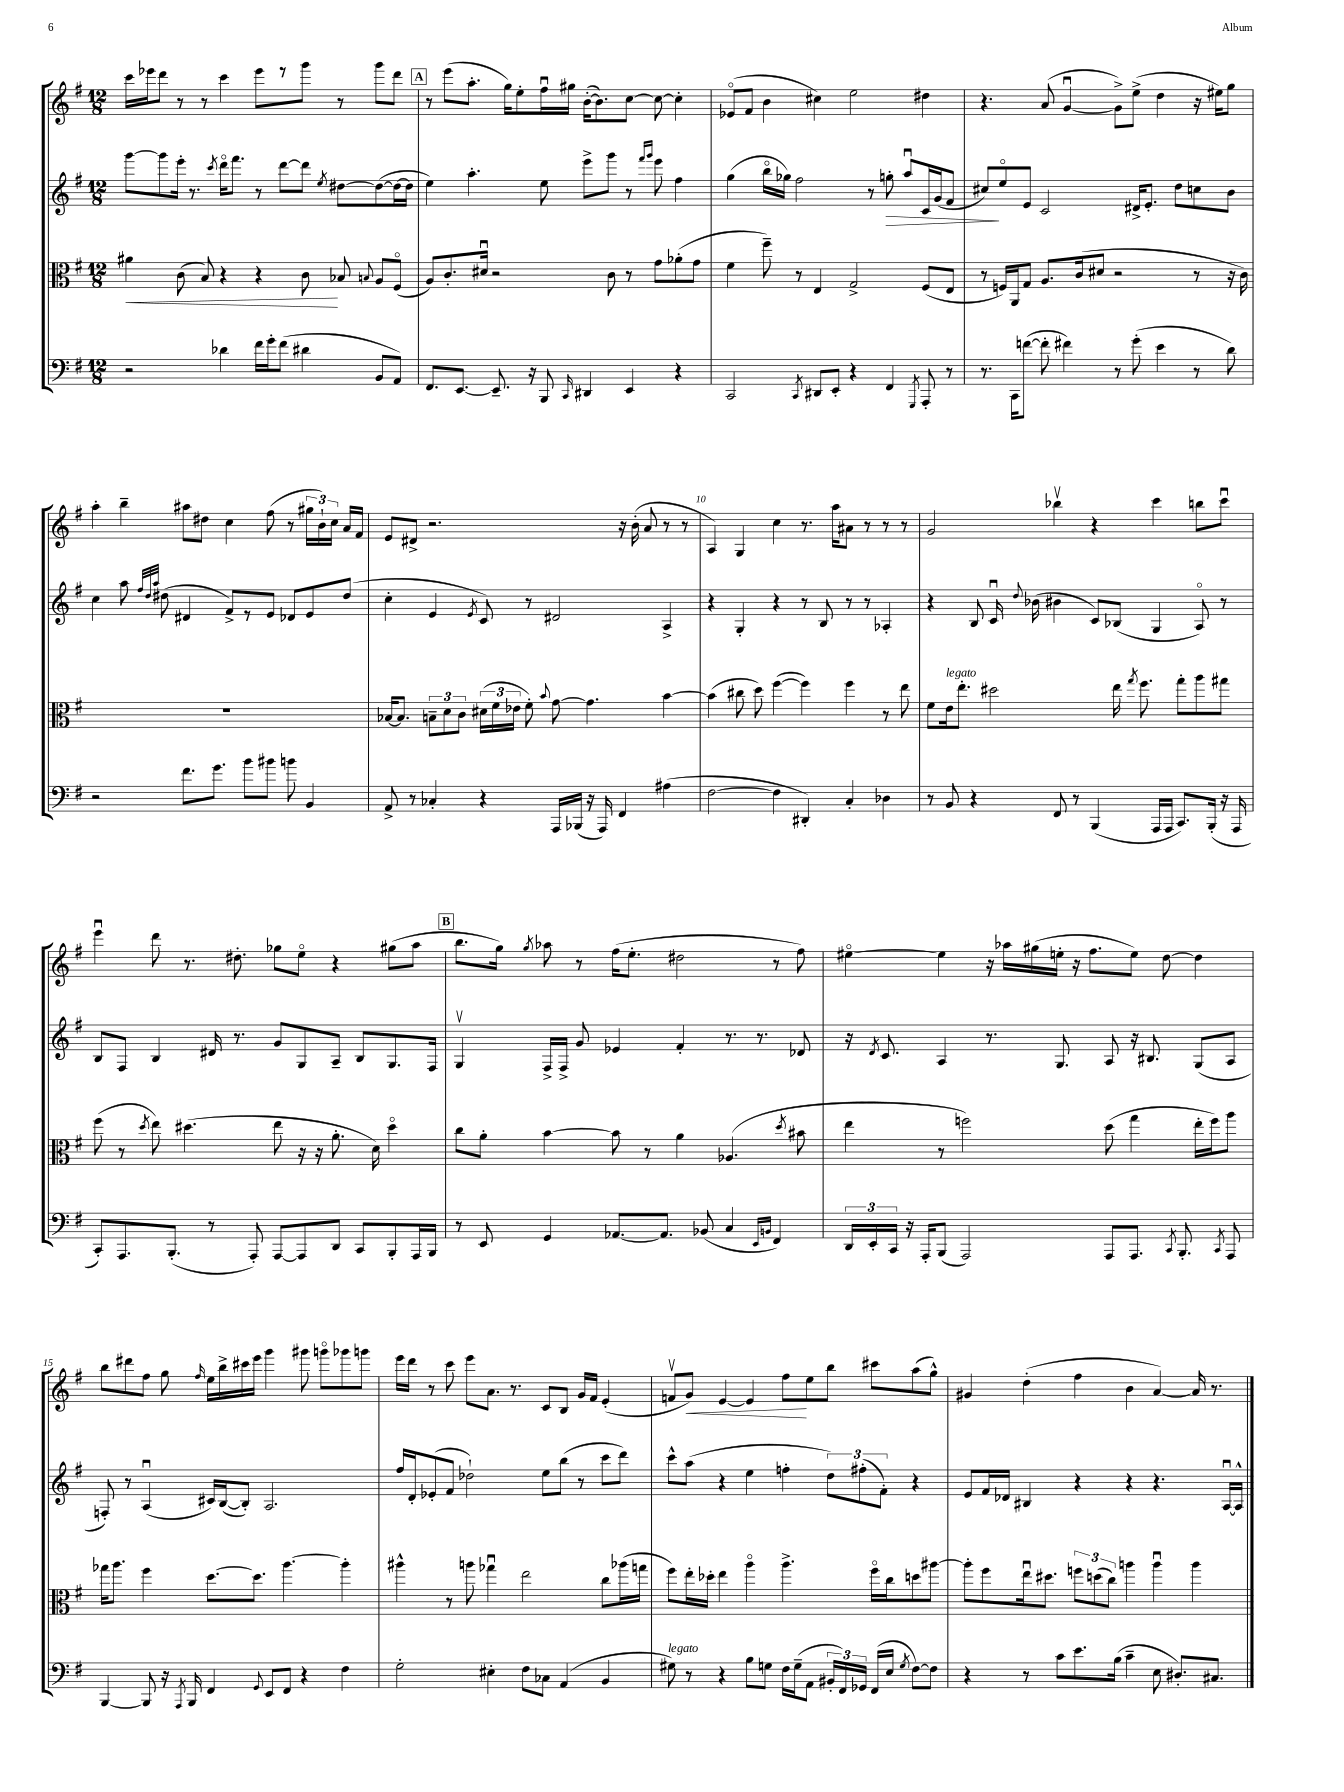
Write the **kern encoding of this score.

**kern	**kern	**dynam	**kern	**dynam	**kern	**dynam
*part4	*part3	*part3	*part2	*part2	*part1	*part1
*staff4	*staff3	*staff3	*staff2	*staff2	*staff1	*staff1
*clefF4	*clefC3	*	*clefG2	*	*clefG2	*
*k[f#]	*k[f#]	*	*k[f#]	*	*k[f#]	*
*M12/8	*M12/8	*	*M12/8	*	*M12/8	*
=4	=4	=4	=4	=4	=4	=4
!	!	!LO:HP:b	!	!	!	!
2r	4a#X\	<	[8ggg\L	.	16ccc\LL	.
.	.	.	.	.	16eee-X\J	.
.	.	.	8ggg\]	.	8ddd\J	.
.	(8c\	.	16eee'\Jk	.	8r	.
.	.	.	8.r	.	.	.
.	8B/)	.	.	.	8r	.
.	.	.	8qccc/	.	.	.
4d-X\	4r	.	16ddd\KL	.	4ccc\	.
.	.	.	8.fff#\J	.	.	.
16f#\LL	4r	.	8r	.	8eee-\L	.
16g'\J	.	.	.	.	.	.
(8f#\J	.	.	[8ddd\L	.	8r	.
4d#X\	8c\	.	8ddd\J]	.	8ggg\J	.
.	.	.	8qee/	.	.	.
.	8B-X/	[	[8dd#X\L	.	8r	.
.	8qqBn/	.	.	.	.	.
8BB/L	8A/L	.	(8dd#\_	.	8ggg\L	.
8AA/J)	(8F#/J	.	16dd#\L_	.	8ddd\J	.
.	.	.	16dd#\JJ]	.	.	.
!!LO:REH:place=s1:t=A
=5	=5	=5	=5	=5	=5	=5
8.FF#/L	8A/L)	.	4ee\)	.	8r	.
.	8.c'/	.	.	.	(8eee\L	.
[8.EE/J	.	.	.	.	.	.
.	.	.	4.aa'\	.	8.aa'\J	.
.	16d#Xu/Jk	.	.	.	.	.
8.EE~/]	2r	.	.	.	.	.
.	.	.	.	.	16gg\KL)	.
.	.	.	.	.	8ee'\	.
16r	.	.	.	.	.	.
8BBB/	.	.	8ee\	.	16ff#u\L	.
.	.	.	.	.	16gg#X\JJ	.
16qqCC/	.	.	.	.	.	.
4DD#X/	.	.	8eee^\L	.	([16b'\KL	.
.	.	.	.	.	8.b\])	.
.	8c\	.	8ggg\J	.	.	.
4EE/	8r	.	8r	.	[8cc\J	.
.	.	.	16qqfff#/LL	.	.	.
.	.	.	16qqggg/JJ	.	.	.
.	8g\L	.	8eee\	.	8cc\_	.
4r	(8a-X'\	.	4ff#\	.	4cc'\]	.
.	8g\J	.	.	.	.	.
=6	=6	=6	=6	=6	=6	=6
2CC/	4f#\	.	(4gg\	.	(8e-X/L	.
.	.	.	.	.	8f#/J	.
.	8ff#~\)	.	16bb\LL	.	4b\	.
.	.	.	16gg-X\JJ)	.	.	.
.	8r	.	2ff#\	.	.	.
8qCC/	.	.	.	.	.	.
8DD#X/L	4E/	.	.	.	4cc#X\)	.
8EE'/J	.	.	.	.	.	.
4r	2G^/	.	.	.	2ee\	.
.	.	.	8r	.	.	.
!	!	!	!	!LO:HP:b	!	!
4FF#/	.	.	8ggn'\	>	.	.
.	.	.	8aau/L	.	.	.
8qGGG/	.	.	.	.	.	.
8AAA'/	(8F#/L	.	16c/L	.	4dd#X\	.
.	.	.	(16g/J	.	.	.
8r	8E/J	.	8f#/J	.	.	.
=7	=7	=7	=7	=7	=7	=7
8.r	8r	.	8cc#X/L)	.	4.r	.
.	16Fn/LL)	.	8ee/	]	.	.
16CC\KL	16AA/J	.	.	.	.	.
([8fn\J	8G/J	.	8e/J	.	.	.
8f'\]	8.A/L	.	2c/	.	(8a/	.
4f#X\)	.	.	.	.	[4gu/	.
.	(16c/k	.	.	.	.	.
.	8d#X/J	.	.	.	.	.
8r	2r	.	.	.	8g^\L])	.
(8g'\	.	.	16d#X^/KL	.	(8ee^\J	.
.	.	.	8.e'/J	.	.	.
4e\	.	.	.	.	4dd\	.
.	.	.	8dd\L	.	.	.
8r	8r	.	8ccn\	.	16r	.
.	.	.	.	.	16ee#X\KL)	.
8d\)	16r	.	8b\J	.	8gg\J	.
.	16c\)	.	.	.	.	.
!!LO:LB:g=z
=8	=8	=8	=8	=8	=8	=8
2r	1.r	.	4cc\	.	4aa'\	.
.	.	.	8aa\	.	4bb~\	.
.	.	.	32qqff#/LLL	.	.	.
.	.	.	32qqdd/	.	.	.
.	.	.	32qqaa/JJJ	.	.	.
.	.	.	(8dd#X\	.	.	.
8.f#\L	.	.	4d#X/	.	8aa#X\L	.
.	.	.	.	.	8dd#X\J	.
8.g\J	.	.	.	.	.	.
.	.	.	8f#^/L)	.	4cc\	.
8b\L	.	.	8r	.	.	.
8b#X\J	.	.	8e/J	.	(8ff#\	.
8bn\	.	.	8d-X/L	.	8r	.
4BB/	.	.	8e/	.	24gg#X\LL	.
.	.	.	.	.	24b`\)	.
.	.	.	.	.	24cc\JJ	.
.	.	.	(8dd#/J	.	16a/LL	.
.	.	.	.	.	16f#/JJ	.
=9	=9	=9	=9	=9	=9	=9
8AA^/	[16B-X/KL	.	4cc'\	.	8e/L	.
.	8.B-/J]	.	.	.	.	.
8r	.	.	.	.	8d#X^/J	.
4C-X'/	12Bn~\L	.	4e/	.	2.r	.
.	12d\	.	.	.	.	.
.	12c\J	.	.	.	.	.
.	.	.	8qe/	.	.	.
4r	(24d#X\LL	.	8c/)	.	.	.
.	24f#\	.	.	.	.	.
.	24e-X\JJ	.	.	.	.	.
.	8f#'\)	.	8r	.	.	.
.	8qqb/	.	.	.	.	.
16AAA/LL	[8g\	.	2d#X/	.	.	.
(16BBB-X/JJ	.	.	.	.	.	.
16r	4.g\]	.	.	.	.	.
16AAA/)	.	.	.	.	.	.
4FF#/	.	.	.	.	16r	.
.	.	.	.	.	(16b'\	.
.	.	.	.	.	8a/	.
(4A#X\	[4b\	.	4A^/	.	8r	.
.	.	.	.	.	8r	.
=10	=10	=10	=10	=10	=10	=10
[2F#\	(4b\]	.	4r	.	4A/)	.
.	8cc#X\	.	4G'/	.	4G/	.
.	8dd\)	.	.	.	.	.
4F#\]	([4ff#\	.	4r	.	4cc\	.
4DD#X'/)	4ff#\])	.	8r	.	8.r	.
.	.	.	8B/	.	.	.
.	.	.	.	.	16aa\KL	.
4C'/	4ff#\	.	8r	.	8a#X\J	.
.	.	.	8r	.	8r	.
4D-X\	8r	.	4A-X'/	.	8r	.
.	8ee\	.	.	.	8r	.
=11	=11	=11	=11	=11	=11	=11
8r	8f#\L	.	4r	.	2g/	.
!	!LO:TX:a:i:t=legato	!	!	!	!	!
8BB/	16e\k	.	.	.	.	.
.	8.ee'\J	.	.	.	.	.
4r	.	.	8B/	.	.	.
.	2dd#X\	.	16cu/	.	.	.
.	.	.	8qqdd/	.	.	.
.	.	.	(16b-X\	.	.	.
8FF#/	.	.	4b#X\	.	4bb-Xv\	.
8r	.	.	.	.	.	.
(4BBB/	.	.	8c/L)	.	4r	.
.	16ee\	.	(8B-X/J	.	.	.
.	8qgg/	.	.	.	.	.
.	8.ff#\	.	.	.	.	.
16AAA/LL	.	.	4G/	.	4ccc\	.
16AAA/JJ	.	.	.	.	.	.
8.CC/L)	8gg'\L	.	.	.	.	.
.	8aa\	.	8A/)	.	8bbn\L	.
(16BBB'/Jk	.	.	.	.	.	.
16r	8gg#X\J	.	8r	.	8cccu\J	.
16AAA/	.	.	.	.	.	.
!!LO:LB:g=z
=12	=12	=12	=12	=12	=12	=12
8CC'/L)	(8ff#\	.	8B/L	.	4eeeu\	.
8.AAA/	8r	.	8F#/J	.	.	.
.	8qdd/	.	.	.	.	.
.	8ee\)	.	4B/	.	8ddd\	.
(8.BBB'/J	.	.	.	.	.	.
.	(4.dd#X\	.	.	.	8.r	.
8r	.	.	16d#X/	.	.	.
.	.	.	8.r	.	8.dd#X'\	.
8AAA'/)	.	.	.	.	.	.
[8AAA/L	8ee\	.	8g/L	.	8gg-X\L	.
8AAA/]	16r	.	8G/	.	8ee\J	.
.	16r	.	.	.	.	.
8DD/J	8.a'\	.	8A~/J	.	4r	.
8CC/L	.	.	8B/L	.	.	.
.	16d\)	.	.	.	.	.
8BBB'/	4dd#\	.	8.G/	.	(8gg#X\L	.
16AAA/L	.	.	.	.	8aa\J	.
16BBB/JJ	.	.	16F#/Jk	.	.	.
!!LO:REH:place=s1:t=B
=13	=13	=13	=13	=13	=13	=13
8r	8cc\L	.	4Gv/	.	8.bb\L	.
8EE/	8a'\J	.	.	.	.	.
.	.	.	.	.	16gg\Jk)	.
.	.	.	.	.	8qgg/	.
4GG/	[4b\	.	16F#^/LL	.	8aa-X\	.
.	.	.	16F#^/JJ	.	.	.
.	.	.	8g/	.	8r	.
[8.AA-X/L	8b\]	.	4e-X/	.	(16ff#\KL	.
.	.	.	.	.	8.ee'\J	.
.	8r	.	.	.	.	.
8.AA-/J]	.	.	.	.	.	.
.	4a\	.	4f#'/	.	2dd#X\	.
(8BB-X/	.	.	.	.	.	.
4C/	(4.A-X/	.	8.r	.	.	.
.	.	.	8.r	.	.	.
16qqEE/LL	.	.	.	.	.	.
16qqBBn/JJ	.	.	.	.	.	.
4FF#/)	.	.	.	.	8r	.
.	8qdd/	.	.	.	.	.
.	8b#X\	.	8d-X/	.	8ff#\)	.
=14	=14	=14	=14	=14	=14	=14
24DD/LL	4ee\	.	16r	.	[4ee#X\	.
24EE'/	.	.	.	.	.	.
.	.	.	8qd/	.	.	.
.	.	.	8.c/	.	.	.
24CC/JJ	.	.	.	.	.	.
16r	.	.	.	.	.	.
16AAA'/KL	.	.	.	.	.	.
(8BBB/J	8r	.	4A/	.	4ee#\]	.
2AAA/)	2ffn\)	.	.	.	.	.
.	.	.	8.r	.	16r	.
.	.	.	.	.	16aa-X\LL	.
.	.	.	.	.	(16gg#X\	.
.	.	.	8.G/	.	16een'\JJ	.
.	.	.	.	.	16r	.
.	.	.	.	.	8.ff#\L	.
8AAA/L	(8dd\	.	8A/	.	.	.
8.AAA/J	4gg\	.	16r	.	8ee\J)	.
.	.	.	8.B#X/	.	.	.
.	.	.	.	.	[8dd\	.
8qCC/	.	.	.	.	.	.
8.BBB'/	.	.	.	.	.	.
.	16ee'\LL	.	(8G/L	.	4dd\]	.
.	16ff\J)	.	.	.	.	.
8qCC/	.	.	.	.	.	.
8AAA/	8aa\J	.	8A/J	.	.	.
!!LO:LB:g=z
=15	=15	=15	=15	=15	=15	=15
[4BBB/	16gg-X\KL	.	8Fn'/)	.	8bb\L	.
.	8.aa\J	.	.	.	.	.
.	.	.	8r	.	8ddd#X\	.
8BBB/]	4ff#\	.	(4Au/	.	8ff#\J	.
16r	.	.	.	.	8gg\	.
8qAAA/	.	.	.	.	.	.
16BBB/	.	.	.	.	.	.
.	.	.	.	.	16qqff#/	.
4FF#/	[8.dd\L	.	16c#X/LL)	.	16ee\LL	.
.	.	.	([16B/J	.	16bb^\	.
.	.	.	8B'/J])	.	16ccc#X\	.
.	8.dd\J]	.	.	.	16eee\JJ	.
8qqGG/	.	.	.	.	.	.
8EE/L	.	.	2.A/	.	4ggg\	.
8FF#/J	[4.aa\	.	.	.	.	.
4r	.	.	.	.	8ggg#X\	.
.	.	.	.	.	8gggn\L	.
4F#\	4aa'\]	.	.	.	8ggg-X\	.
.	.	.	.	.	8gggn\J	.
=16	=16	=16	=16	=16	=16	=16
2G'\	4aa#X^^\	.	16ff#/LL	.	16eee\LL	.
.	.	.	16d'/J	.	16ddd\JJ	.
.	.	.	(8e-X'/	.	8r	.
.	8r	.	8f#/J	.	8ccc\	.
.	8aan\	.	2dd-X`\)	.	8eee\L	.
4E#X'\	4gg-Xu\	.	.	.	8.a\J	.
.	.	.	.	.	8.r	.
8F#\L	2ee\	.	.	.	.	.
8C-X\J	.	.	8ee\L	.	8c/L	.
(4AA/	.	.	(8bb\J	.	8B/J	.
.	.	.	8r	.	16g/LL	.
.	.	.	.	.	16f#/JJ	.
4BB/	8cc\L	.	8ccc\L	.	(4e'/	.
.	(16aa-X\L	.	8ddd\J)	.	.	.
.	16ggn\JJ	.	.	.	.	.
=17	=17	=17	=17	=17	=17	=17
!LO:TX:a:i:t=legato	!	!	!	!	!	!
8G#X\)	8ff#\L)	.	8ccc^^\L	.	8fnv/L	.
!	!	!	!	!	!	!LO:HP:b
8r	16ee'\L	.	(8aa\J	.	8g/J)	<
.	16dd-X'\JJ	.	.	.	.	.
4r	4ee\	.	4r	.	[4e/	.
8B\L	4aa\	.	4ee\	.	4e/]	.
8Gn\J	.	.	.	.	.	.
16F#\LL	4.aa^\	.	4ffn'\	.	8ff#\L	.
(16G~\J	.	.	.	.	.	.
8AA\J	.	.	.	.	8ee\	[
24BB#X'/LL	.	.	12dd\L)	.	8bb\J	.
24FF#/)	.	.	.	.	.	.
24GG-X/JJ	.	.	(12ff#X'\	.	.	.
(16FF#/LL	16ff#\LL	.	.	.	8ccc#X\L	.
.	.	.	12f#'\J)	.	.	.
16E/JJ	16cc\J	.	.	.	.	.
8qG/	.	.	.	.	.	.
[8F#\L)	8ddn\	.	4r	.	(8aa\	.
8F#\J]	[8aa#X\J	.	.	.	8gg^^\J)	.
=18	=18	=18	=18	=18	=18	=18
4r	8aa#'\L]	.	8e/L	.	4g#X/	.
.	8ff#\	.	16f#/L	.	.	.
.	.	.	16d-X/JJ	.	.	.
8r	16eeu\k	.	4B#X/	.	(4dd'\	.
.	8.dd#X\J	.	.	.	.	.
8c\L	.	.	.	.	.	.
8.e\	12ffn\L	.	4r	.	4ff#\	.
.	(12ddn\	.	.	.	.	.
.	12cc\J)	.	.	.	.	.
(16B\Jk	.	.	.	.	.	.
4c~\	4aan\	.	4r	.	4b\	.
8E\	4aau\	.	4.r	.	[4a/)	.
8.D#X'/L)	.	.	.	.	.	.
.	4aa\	.	.	.	16a/]	.
8.C#X/J	.	.	.	.	8.r	.
.	.	.	[16Au/LL	.	.	.
.	.	.	16A^^/JJ]	.	.	.
==	==	==	==	==	==	==
*-	*-	*-	*-	*-	*-	*-
